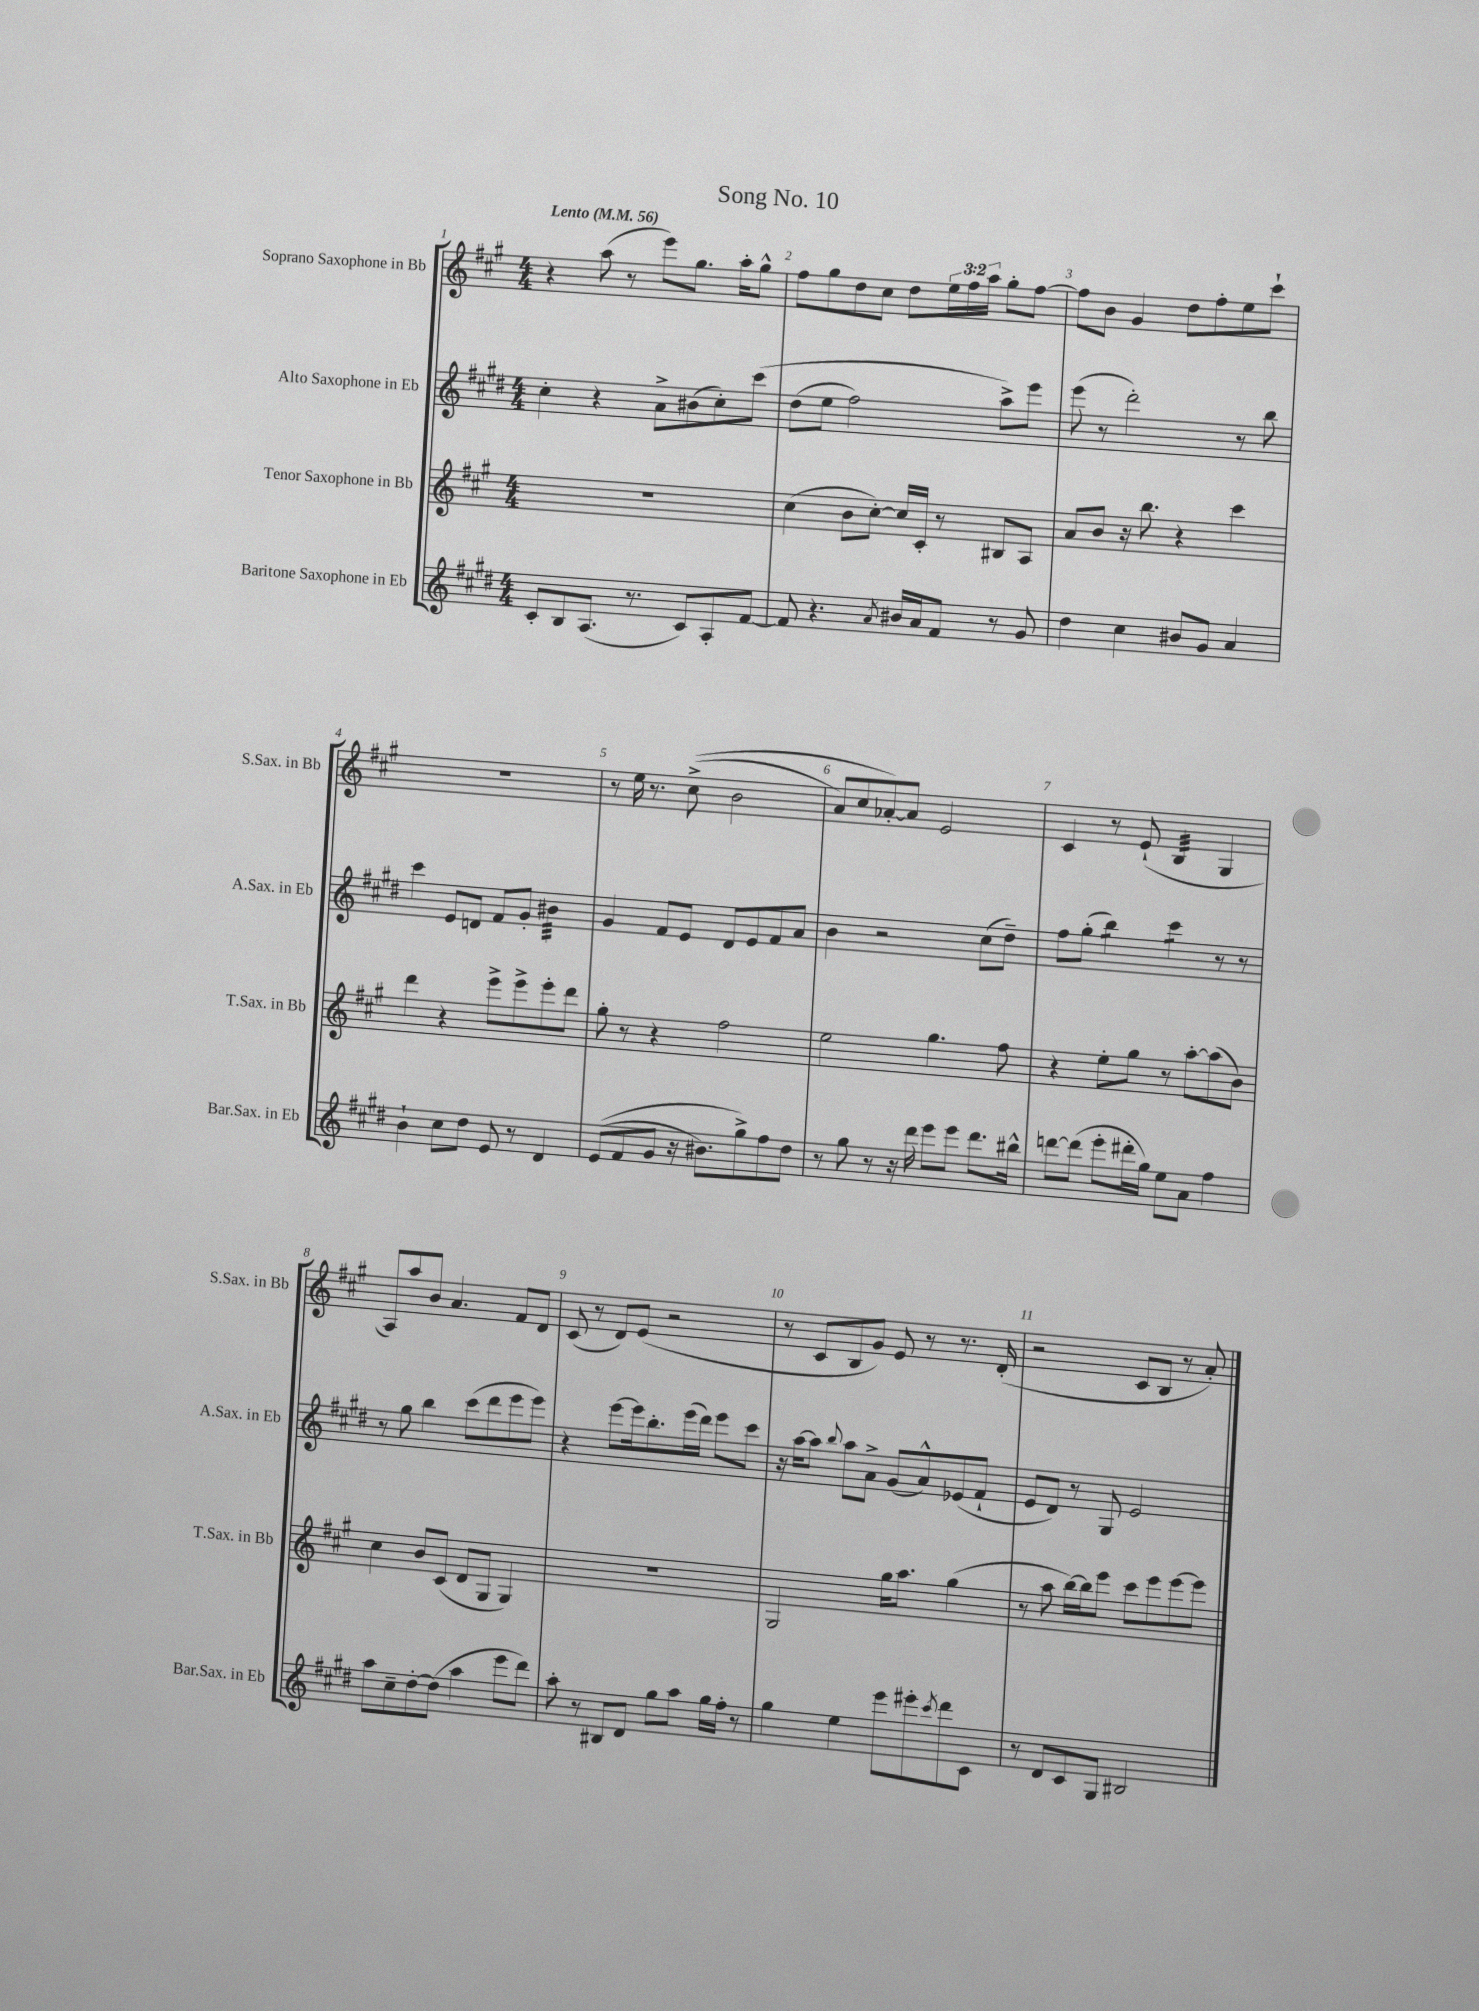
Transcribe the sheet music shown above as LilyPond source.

\header { title = "Song No. 10" }
<<
\new StaffGroup <<
\new Staff = "s0" \with { instrumentName = "Soprano Saxophone in Bb" shortInstrumentName = "S.Sax. in Bb" } {
    \clef treble \key a \major \numericTimeSignature \time 4/4 \override Staff.TupletNumber.text = #tuplet-number::calc-fraction-text \tempo "Lento" 4 = 56
    r4 a''8( r8 e'''8) gis''8. a''16-. gis''8-^ |
    fis''8 gis''8 d''8 cis''8 d''8 \tuplet 3/2 { e''16 fis''16 a''16 } gis''8-. fis''8~ |
    fis''8 b'8 gis'4 d''8 fis''8-. e''8 cis'''8-! |
    R1 |
    r8 e''16 r8. cis''8->(\( b'2 |
    a'8) cis''8 aes'8~-.\) aes'8 e'2 |
    cis'4 r8 e'8-!( b4:32 gis4 |
    a8) a''8 b'8 a'4. fis'8 d'8 |
    cis'8( r8 d'8) e'8( r2 |
    r8 cis'8 b8 gis'8) e'8 r8 r8. d'16-.( |
    r2 cis'8 b8 r8 a'8-.) \bar "|." |
}
\new Staff = "s1" \with { instrumentName = "Alto Saxophone in Eb" shortInstrumentName = "A.Sax. in Eb" } {
    \clef treble \key e \major \numericTimeSignature \time 4/4
    cis''4-. r4 a'8-> bis'8( cis''8-.) cis'''8\( |
    dis''8( e''8 fis''2) a''8->\) e'''8 |
    e'''8( r8 dis'''2-.) r8 b''8 |
    cis'''4 e'8 d'8 fis'8 gis'8-. bis'4:32 |
    gis'4 fis'8 e'8 dis'8 e'8 fis'8 a'8 |
    b'4 r2 cis''8( dis''8--) |
    fis''8 gis''8-.( b''4:8) cis'''4:8 r8 r8 |
    r8 gis''8 b''4 cis'''8( dis'''8 e'''8 e'''8) |
    r4 e'''8~ e'''16 b''8.-. e'''16( dis'''16) e'''8 cis'''8 |
    r16 a''16~ a''8 \appoggiatura { b''8 } a''8 a'8-> gis'8( a'8-^) ees'8( fis'8-! |
    e'8 dis'8) r8 gis8 e'2 \bar "|." |
}
\new Staff = "s2" \with { instrumentName = "Tenor Saxophone in Bb" shortInstrumentName = "T.Sax. in Bb" } {
    \clef treble \key a \major \numericTimeSignature \time 4/4
    R1 |
    cis''4( b'8 cis''8~-.) cis''16 cis'16-. r8 bis8 a8 |
    a'8 b'8 r16 b''8. r4 cis'''4 |
    d'''4 r4 e'''8-> e'''8-> e'''8-. d'''8 |
    gis''8-. r8 r4 fis''2 |
    e''2 gis''4. fis''8 |
    r4 e''8-. gis''8 r8 a''8~-. a''8( b'8) |
    cis''4 b'8 cis'8( d'8 gis8 gis4) |
    R1 |
    gis2 gis''16 a''8. gis''4( |
    r8 a''8 b''16~) b''16 e'''8 cis'''8 e'''8 e'''8~ e'''8 \bar "|." |
}
\new Staff = "s3" \with { instrumentName = "Baritone Saxophone in Eb" shortInstrumentName = "Bar.Sax. in Eb" } {
    \clef treble \key e \major \numericTimeSignature \time 4/4
    cis'8-. b8 a8.( r8. cis'8) a8-. fis'8~ |
    fis'8 r4. \acciaccatura { a'8 } bis'16 a'16 fis'8 r8 gis'8 |
    dis''4 cis''4 bis'8 gis'8 a'4 |
    b'4-! cis''8 dis''8 e'8 r8 dis'4 |
    e'8(\( fis'8 gis'8 r16 bis'8.) gis''8->\) fis''8 dis''8 |
    r8 gis''8 r8 r16 dis'''16 e'''8 e'''8 dis'''8. bis''16-^ |
    d'''8~ d'''8( e'''8-. dis'''16-. gis''16) e''8 a'8 fis''4 |
    a''8 cis''8-- dis''8~-. dis''8( a''4 e'''8 dis'''8) |
    a''8-. r8 bis8 dis'8 gis''8 a''8 gis''16 fis''16-. r8 |
    gis''4 e''4 e'''8 eis'''8-. \acciaccatura { cis'''8 } dis'''8 cis'8 |
    r8 dis'8 cis'8 gis8 bis2 \bar "|." |
}
>>
>>
\layout { \context { \Score \override BarNumber.break-visibility = ##(#f #t #t) barNumberVisibility = #all-bar-numbers-visible } }
